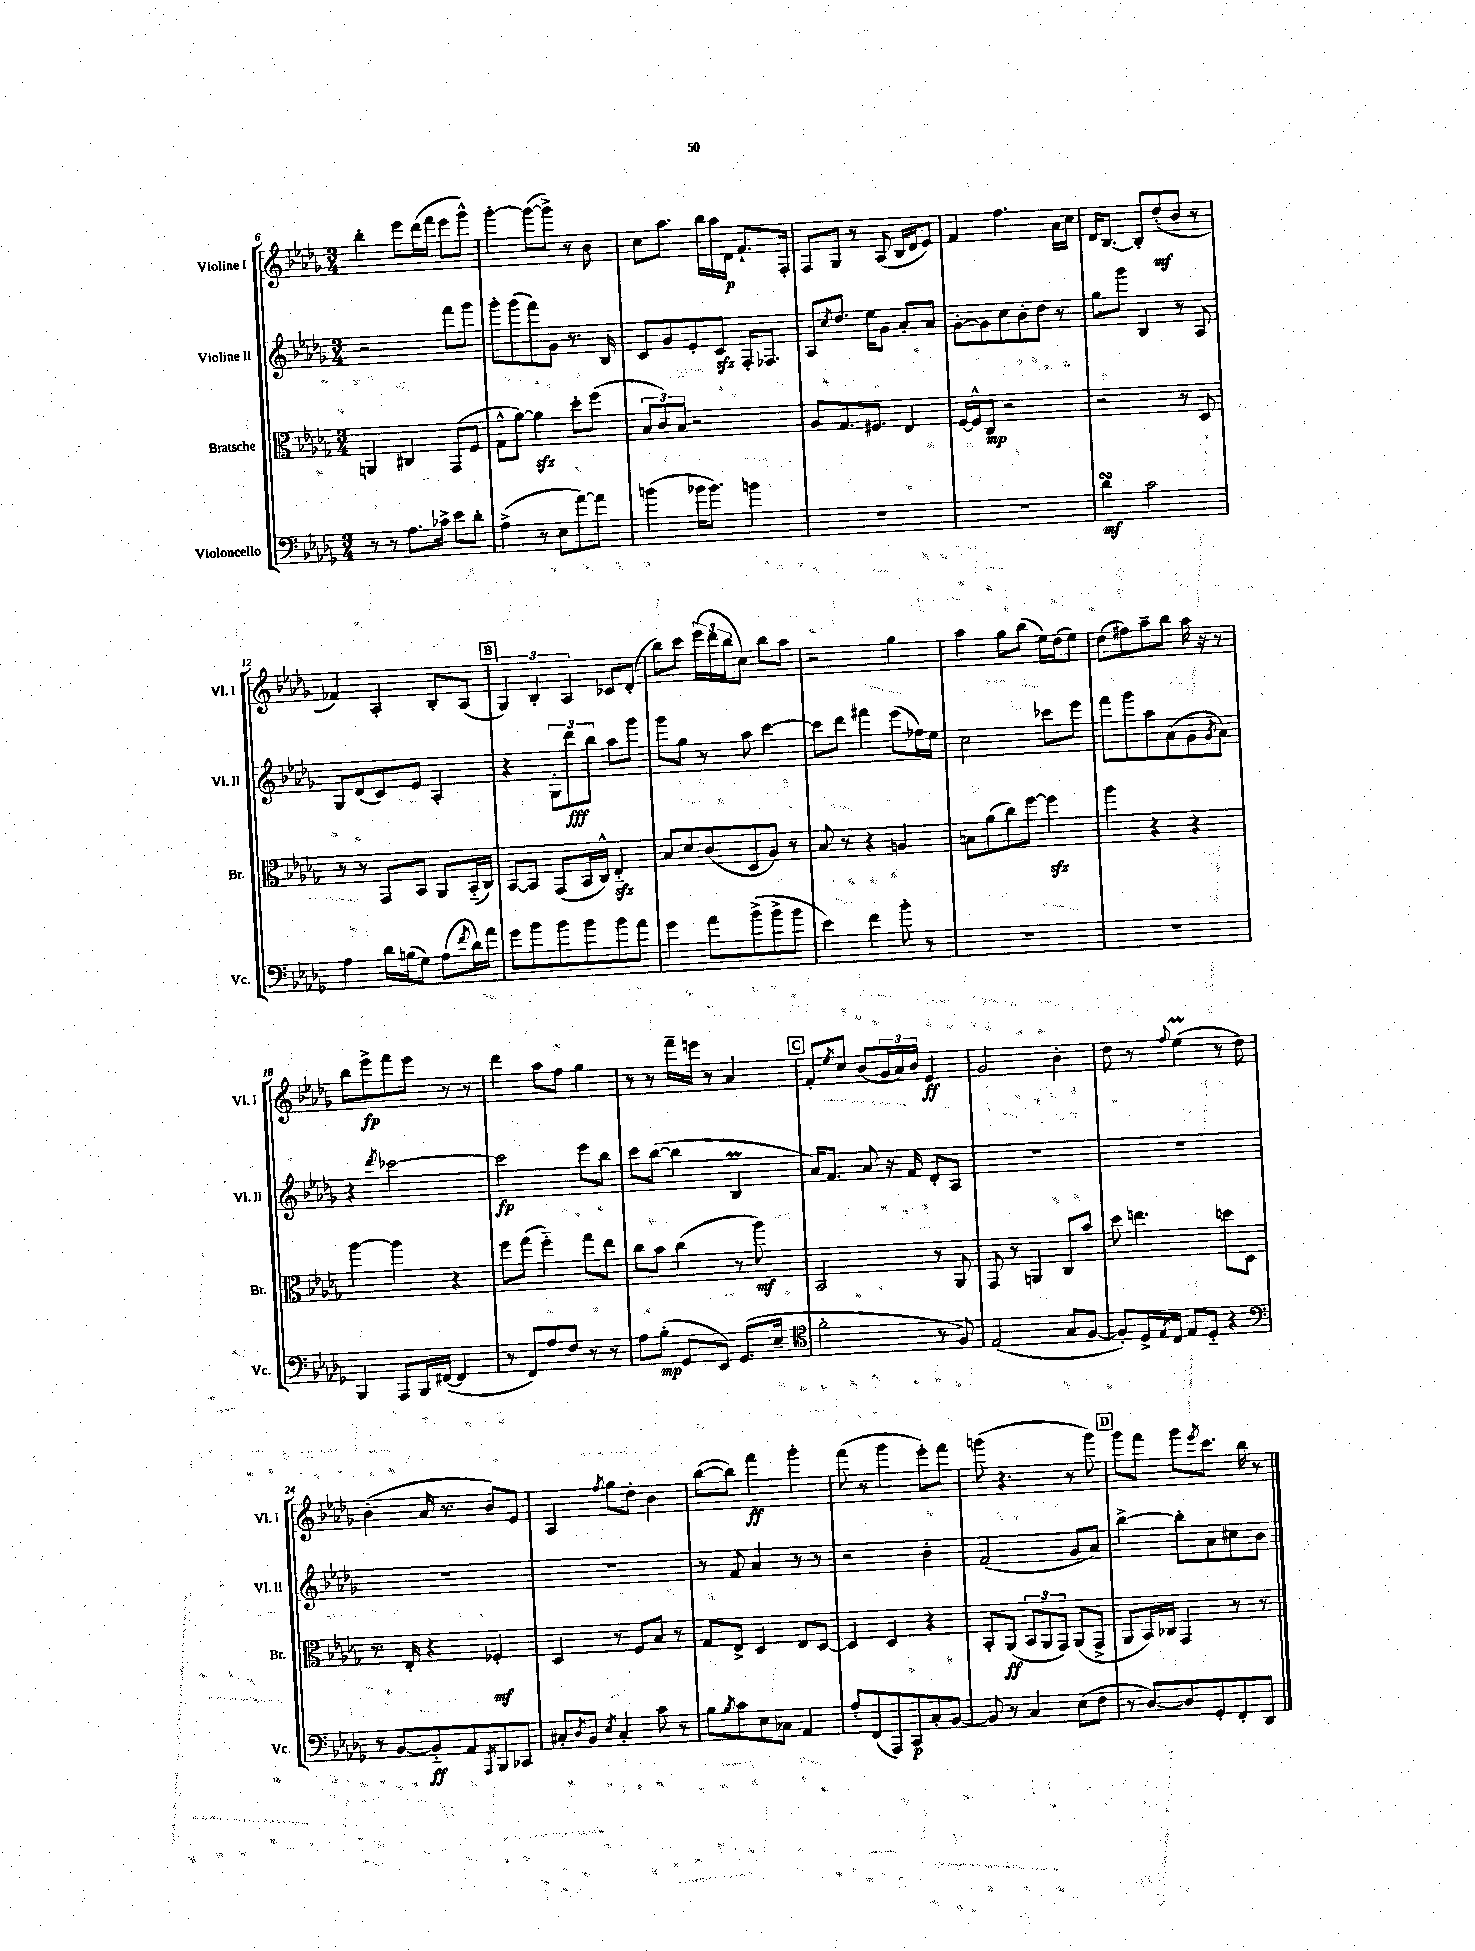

**kern	**dynam	**kern	**dynam	**kern	**dynam	**kern	**dynam
*part4	*part4	*part3	*part3	*part2	*part2	*part1	*part1
*staff4	*staff4	*staff3	*staff3	*staff2	*staff2	*staff1	*staff1
*I"Violoncello	*	*I"Bratsche	*	*I"Violine II	*	*I"Violine I	*
*I'Vc.	*	*I'Br.	*	*I'Vl. II	*	*I'Vl. I	*
*clefF4	*	*clefC3	*	*clefG2	*	*clefG2	*
*k[b-e-a-d-g-]	*	*k[b-e-a-d-g-]	*	*k[b-e-a-d-g-]	*	*k[b-e-a-d-g-]	*
*M3/4	*	*M3/4	*	*M3/4	*	*M3/4	*
=6	=6	=6	=6	=6	=6	=6	=6
8r	.	4AAn/	.	2r	.	4bb-'\	.
8r	.	.	.	.	.	.	.
8.A-\L	.	4C#X/	.	.	.	8eee-\L	.
.	.	.	.	.	.	(16ddd-\L	.
16c-X^\Jk	.	.	.	.	.	16fff\JJ	.
8e-\L	.	(8GG-/L	.	8fff\L	.	8eee-\L	.
8d-'\J	.	8F/J	.	8ggg-\J	.	8ggg-^^\J)	.
=7	=7	=7	=7	=7	=7	=7	=7
(4A-^\	.	8G-^^\L	.	8ggg-'\L	.	[4ggg-'\	.
.	.	[8a-\J)	.	(8ggg-\	.	.	.
8r	.	4a-zz\]	.	8fff\)	.	(8ggg-\L_	.
8E-\L	.	.	.	8g-\J	.	8ggg-^\J])	.
[8a-\)	.	8dd-'\L	.	8.r	.	8r	.
8a-\J]	.	(8ff\J	.	.	.	8b-\	.
.	.	.	.	16B-/	.	.	.
=8	=8	=8	=8	=8	=8	=8	=8
(4bn\	.	12B-/L	.	8c/L	.	8cc\L	.
.	.	12c/)	.	.	.	.	.
.	.	.	.	8g-/	.	8.aa-\J	.
.	.	12B-/J	.	.	.	.	.
16b-X\KL	.	2r	.	8e-'/	.	.	.
8.b-\J)	.	.	.	.	.	16bb-\LL	.
.	.	.	.	8czz/J	.	16aa-\	.
.	.	.	.	.	.	16d-\JJ	p
4bn\	.	.	.	16F'/KL	.	8.f`/L	.
.	.	.	.	8.F-X/J	.	.	.
.	.	.	.	.	.	16F'/Jk	.
=9	=9	=9	=9	=9	=9	=9	=9
2.r	.	8A-/L	.	8A-/L	.	8F/L	.
.	.	.	.	8qcc/	.	.	.
.	.	8.G-/	.	8.dd-/J	.	8G-/J	.
.	.	.	.	.	.	8r	.
.	.	8.F#X/J	.	16ee-\KL	.	.	.
.	.	.	.	8g-\J	.	(8A-/	.
.	.	4E-/	.	8a-'/L	.	16B-/LL	.
.	.	.	.	.	.	16d-/J	.
.	.	.	.	8a-/J	.	8e-/J)	.
=10	=10	=10	=10	=10	=10	=10	=10
2.r	.	[16F/LL	.	[8g-'\L	.	4f/	.
.	.	16F^^/J]	.	.	.	.	.
.	.	8C/J	mp	8g-\]	.	.	.
.	.	2r	.	8cc\	.	4.ff\	.
.	.	.	.	8b-'\	.	.	.
.	.	.	.	8dd-\J	.	.	.
.	.	.	.	8r	.	16a-\LL	.
.	.	.	.	.	.	16cc\JJ	.
=11	=11	=11	=11	=11	=11	=11	=11
4d-sSSs\	mf	2r	.	8gg-\L	.	16d-/KL	.
.	.	.	.	.	.	[8.B-/J	.
.	.	.	.	8ggg-\J	.	.	.
2c\	.	.	.	4B-/	.	8B-'/L]	.
.	.	.	.	.	.	(8dd-'/	mf
.	.	8r	.	8r	.	8b-/J	.
.	.	8D-/	.	8A-/	.	8r	.
!!LO:LB:g=z
=12	=12	=12	=12	=12	=12	=12	=12
4A-\	.	8r	.	8G-/L	.	4f-X/)	.
.	.	8r	.	(8d-/	.	.	.
16d-\LL	.	8GG-/L	.	8c/)	.	4A-'/	.
(16Bn\J	.	.	.	.	.	.	.
8G-\J)	.	8BB-/J	.	8e-/J	.	.	.
(8A-\L	.	8AA-/L	.	4A-'/	.	8B-'/L	.
8qf/	.	.	.	.	.	.	.
16d-\L)	.	(16BB-/L	.	.	.	(8A-/J	.
16a-\JJ	.	16C/JJ)	.	.	.	.	.
!!LO:REH:place=s1:t=B
=13	=13	=13	=13	=13	=13	=13	=13
8g-\L	.	[8BB-/L	.	4r	.	6G-/)	.
8b-\	.	8BB-/J]	.	.	.	.	.
.	.	.	.	.	.	6B-'/	.
8b-\	.	(8GG-/L	.	12G-'\L	.	.	.
.	.	.	.	12ddd-\	fff	6A-/	.
8b-\	.	16BB-/L	.	.	.	.	.
.	.	.	.	12bb-\J	.	.	.
.	.	16C^^/JJ)	.	.	.	.	.
8b-\	.	4E-zz/	.	8aa-\L	.	8c-X/L	.
8a-\J	.	.	.	8ggg-\J	.	(8d-'/J	.
=14	=14	=14	=14	=14	=14	=14	=14
4g-\	.	8B-/L	.	8ggg-\L	.	8bb-\L)	.
.	.	8d-/	.	8gg-\J	.	8ccc\J	.
8a-\L	.	(8c/	.	8r	.	(24eee-\LL	.
.	.	.	.	.	.	24ddd-\	.
.	.	.	.	.	.	24bb-\J	.
(8b-^\	.	8D-/	.	8aa-\	.	8cc\J)	.
8b-^\	.	8A-/J)	.	[4ccc\	.	8bb-\L	.
8b-\J	.	8r	.	.	.	8aa-\J	.
=15	=15	=15	=15	=15	=15	=15	=15
4e-\)	.	8B-/	.	8ccc\L]	.	2r	.
.	.	8r	.	8ddd-\J	.	.	.
4f\	.	4r	.	4fff#X\	.	.	.
8b-'\	.	4An/	.	(8eee-\L	.	4gg-\	.
8r	.	.	.	16ff-X\L)	.	.	.
.	.	.	.	16ee-\JJ	.	.	.
=16	=16	=16	=16	=16	=16	=16	=16
2.r	.	8Bn\L	.	2cc\	.	4aa-\	.
.	.	(8a-\	.	.	.	.	.
.	.	8cc\)	.	.	.	8gg-\L	.
.	.	[8ff\J	.	.	.	(8bb-\J	.
.	.	4ffzz\]	.	8ccc-X\L	.	16ee-\LL)	.
.	.	.	.	.	.	(16dd-\J	.
.	.	.	.	8eee-\J	.	8ee-\J)	.
=17	=17	=17	=17	=17	=17	=17	=17
2.r	.	4aa-\	.	8fff\L	.	(8dd-\L	.
.	.	.	.	8ggg-\	.	8ff#X\)	.
.	.	4r	.	8aa-\	.	8aa-~\	.
.	.	.	.	(8a-\	.	8bb-\J	.
.	.	4r	.	8g-\	.	16aa-\	.
.	.	.	.	.	.	16r	.
.	.	.	.	8qg-/	.	.	.
.	.	.	.	8a-\J)	.	8r	.
!!LO:LB:g=z
=18	=18	=18	=18	=18	=18	=18	=18
4BBB-/	.	[4aa-\	.	4r	.	8bb-\L	.
.	.	.	.	.	.	8eee-^\	fp
.	.	.	.	8qddd-/	.	.	.
8AAA-/L	.	4aa-\]	.	[2ccc-X\	.	8fff\	.
16BBB-/L	.	.	.	.	.	8eee-\J	.
([16FF#X/JJ	.	.	.	.	.	.	.
4FF#/]	.	4r	.	.	.	8r	.
.	.	.	.	.	.	8r	.
=19	=19	=19	=19	=19	=19	=19	=19
8r	.	8ff\L	.	2ccc-\]	fp	4ddd-\	.
8FF/L)	.	(8gg-\J	.	.	.	.	.
8A-/	.	4ff\)	.	.	.	8aa-\L	.
8F/J	.	.	.	.	.	8ff\J	.
8r	.	8gg-\L	.	8eee-\L	.	4gg-\	.
8r	.	8ee-\J	.	8bb-\J	.	.	.
=20	=20	=20	=20	=20	=20	=20	=20
8A-\L	.	8cc\L	.	8ccc\L	.	8r	.
(8B-'\J	mp	8b-\J	.	([8bb-\J	.	8r	.
8GG-/L	.	(4cc\	.	4bb-\]	.	16fff~\LL	.
.	.	.	.	.	.	16eeen\JJ	.
8EE-/J)	.	.	.	.	.	8r	.
(8.GG-/L	.	8r	.	4B-M/	.	4a-/	.
.	.	8aa-\)	mf	.	.	.	.
16E-~/Jk	.	.	.	.	.	.	.
!!LO:REH:place=s1:t=C
=21	=21	=21	=21	=21	=21	=21	=21
*clefC4	*	*	*	*	*	*	*
2f'\	.	2BB-/	.	16a-/KL)	.	8f'/L	.
.	.	.	.	8.f/J	.	.	.
.	.	.	.	.	.	8qee-/	.
.	.	.	.	.	.	8cc/J	.
.	.	.	.	8a-/	.	(8b-/L	.
.	.	.	.	16r	.	24g-/L	.
.	.	.	.	.	.	24a-/)	.
.	.	.	.	16f/	.	.	.
.	.	.	.	.	.	24b-/JJ	.
8r	.	8r	.	8d-'/L	.	4e-/	ff
8F/)	.	8AA-/	.	8A-/J	.	.	.
=22	=22	=22	=22	=22	=22	=22	=22
(2E-/	.	8GG-/	.	2.r	.	2g-/	.
.	.	8r	.	.	.	.	.
.	.	4AAn/	.	.	.	.	.
8G-/L	.	8C/L	.	.	.	4b-'\	.
[8F/J	.	8b-/J	.	.	.	.	.
=23	=23	=23	=23	=23	=23	=23	=23
8F'/L])	.	8dd-\	.	2.r	.	8dd-\	.
16D-^/L	.	4.een\	.	.	.	8r	.
8qE-/	.	.	.	.	.	.	.
16C/JJ	.	.	.	.	.	.	.
.	.	.	.	.	.	8qqff/	.
8E-/L	.	.	.	.	.	(4ee-M\	.
8D-/J	.	.	.	.	.	.	.
4r	.	8ddn\L	.	.	.	8r	.
.	.	8D-\J	.	.	.	8dd-\)	.
!!LO:LB:g=z
=24	=24	=24	=24	=24	=24	=24	=24
*clefF4	*	*	*	*	*	*	*
8r	.	8.r	.	2.r	.	(4b-'\	.
[8BB-/L	.	.	.	.	.	.	.
.	.	16E-'/	.	.	.	.	.
8BB-/]	ff	4r	.	.	.	16a-/	.
.	.	.	.	.	.	8.r	.
8AA-/	.	.	.	.	.	.	.
8qAAA-/	.	.	.	.	.	.	.
8BBB-/	.	4F-X'/	mf	.	.	8b-/L)	.
8CC-X/J	.	.	.	.	.	8e-/J	.
=25	=25	=25	=25	=25	=25	=25	=25
8C#X'/L	.	4D-/	.	2.r	.	4A-/	.
8qD-/	.	.	.	.	.	.	.
8BB-/J	.	.	.	.	.	.	.
8qE-/	.	.	.	.	.	8qff/	.
4C#'/	.	8r	.	.	.	8gg-\L	.
.	.	8F/L	.	.	.	8dd-'\J	.
8c\	.	8B-/J	.	.	.	4b-\	.
8r	.	8r	.	.	.	.	.
=26	=26	=26	=26	=26	=26	=26	=26
8B-\L	.	8G-/L	.	8r	.	([8bb-\L	.
8qB-/	.	.	.	.	.	.	.
8c\	.	8E-^/J	.	8f/	.	8bb-\J])	.
8E-\	.	4D-/	.	4a-/	.	4fff\	ff
8C-X\J	.	.	.	.	.	.	.
4AA-/	.	8E-/L	.	8r	.	4ggg-'\	.
.	.	[8D-/J	.	8r	.	.	.
=27	=27	=27	=27	=27	=27	=27	=27
8A-'/L	.	4D-/]	.	2r	.	(8fff\	.
(8FF/	.	.	.	.	.	8r	.
8AAA-/)	.	4D-/	.	.	.	4ggg-\	.
8CC/	p	.	.	.	.	.	.
8C'/	.	4r	.	4b-'\	.	8eee-'\L)	.
[8BB-/J	.	.	.	.	.	8fff\J	.
=28	=28	=28	=28	=28	=28	=28	=28
8BB-/]	.	8BB-'/L	.	(2f/	.	(8gggn\	.
8r	.	(8AA-/J	ff	.	.	4.r	.
4C/	.	12BB-/L	.	.	.	.	.
.	.	12AA-/	.	.	.	.	.
.	.	12GG-/J)	.	.	.	.	.
(8E-\L	.	(8AA-/L	.	8g-/L	.	8r	.
8F\J	.	8GG-^/J	.	8a-/J)	.	8ggg\)	.
!!LO:REH:place=s1:t=D
=29	=29	=29	=29	=29	=29	=29	=29
8r	.	8AA-/L	.	[4bb-^\	.	8ggg-\L	.
[8D-/L)	.	16BB-/L)	.	.	.	8fff\J	.
.	.	16C-X/JJ	.	.	.	.	.
8D-/]	.	4GG-/	.	8bb-'\L]	.	8ggg-\L	.
.	.	.	.	.	.	8qeee-/	.
8GG-'/	.	.	.	8a-\	.	8.ccc\J	.
8FF'/	.	8r	.	8cc#X\	.	.	.
.	.	.	.	.	.	16bb-\	.
8DD-/J	.	8r	.	8b-\J	.	8r	.
==	==	==	==	==	==	==	==
*-	*-	*-	*-	*-	*-	*-	*-
